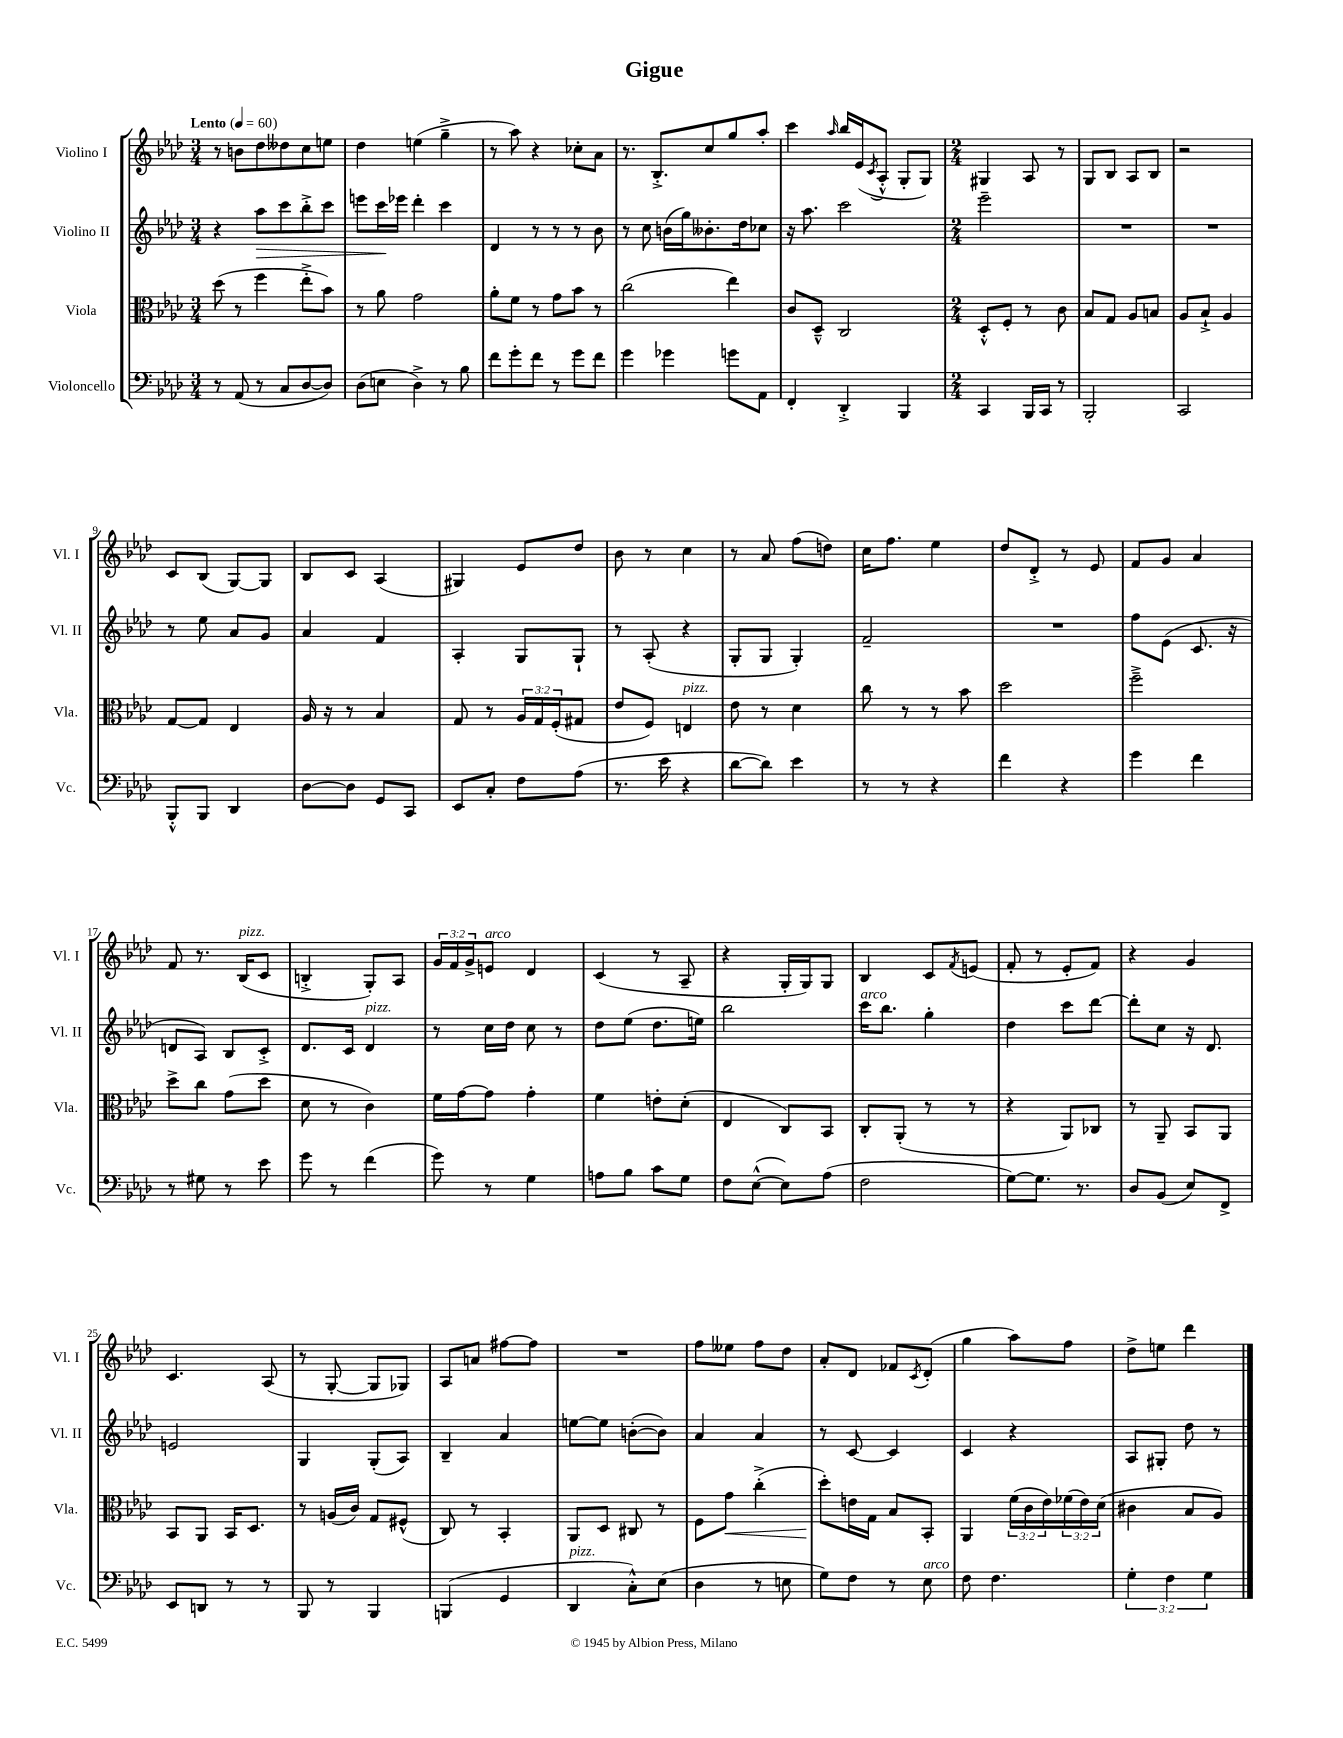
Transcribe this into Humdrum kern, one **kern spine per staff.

**kern	**kern	**dynam	**kern	**dynam	**kern
*part4	*part3	*part3	*part2	*part2	*part1
*staff4	*staff3	*staff3	*staff2	*staff2	*staff1
*I"Violoncello	*I"Viola	*	*I"Violino II	*	*I"Violino I
*I'Vc.	*I'Vla.	*	*I'Vl. II	*	*I'Vl. I
*clefF4	*clefC3	*	*clefG2	*	*clefG2
*k[b-e-a-d-]	*k[b-e-a-d-]	*	*k[b-e-a-d-]	*	*k[b-e-a-d-]
*M3/4	*M3/4	*	*M3/4	*	*M3/4
*MM60	*MM60	*	*MM60	*	*MM60
=1	=1	=1	=1	=1	=1
!	!	!	!	!	!LO:TX:a:B:t=Lento
8r	(8dd-\	.	4r	.	8r
(8AA-/	8r	.	.	.	8bn\L
!	!	!	!	!LO:HP:b	!
8r	4ff\	.	8aa-\L	>	8dd-\
8C/L	.	.	8ccc\	.	8dd--X\
[8D-/	8ee-'^\L	.	8bb-'^\	.	8cc\
8D-/J])	8b-\J)	.	8ccc\J	.	8een\J
=2	=2	=2	=2	=2	=2
(8D-\L	8r	.	8eeen\L	.	4dd-\
8En\J	8a-\	.	16ccc\L	.	.
.	.	.	16eee-X\JJ	]	.
4D-^\)	2g\	.	4ddd-'\	.	(4een\
8r	.	.	4ccc\	.	4gg~^\
8B-\	.	.	.	.	.
=3	=3	=3	=3	=3	=3
8f\L	8a-'\L	.	4d-/	.	8r
8g'\	8f\J	.	.	.	8aa-\)
8f\J	8r	.	8r	.	4r
8r	8g\L	.	8r	.	.
8g\L	8b-\J	.	8r	.	8cc-X'\L
8f\J	8r	.	8b-\	.	8a-\J
=4	=4	=4	=4	=4	=4
4g\	(2cc\	.	8r	.	8.r
.	.	.	8cc\	.	.
.	.	.	.	.	8.B-'^/L
4g-X\	.	.	(16bn\LL	.	.
.	.	.	16gg\J)	.	.
.	.	.	8.b--X'\	.	8cc/
8gn\L	4ee-\)	.	.	.	8gg/
.	.	.	16dd-\k	.	.
8AA-\J	.	.	8cc-X\J	.	8aa-'/J
=5	=5	=5	=5	=5	=5
4FF'/	8c/L	.	16r	.	4ccc\
.	.	.	8.aa-\	.	.
.	8D-~^^/J	.	.	.	.
.	.	.	.	.	16qqaa-/
4DD-'^/	2C/	.	2ccc\	.	16bb-/LL
.	.	.	.	.	(16e-/J
.	.	.	.	.	8qc/
.	.	.	.	.	8A-'^^/J
4BBB-/	.	.	.	.	8G'/L
.	.	.	.	.	8G/J)
=6	=6	=6	=6	=6	=6
*M2/4	*M2/4	*	*M2/4	*	*M2/4
4CC/	8D-'^^/L	.	2eee-~\	.	4G#X/
.	8F'/J	.	.	.	.
16BBB-/LL	8r	.	.	.	8A-/
16CC/JJ	.	.	.	.	.
8r	8c\	.	.	.	8r
=7	=7	=7	=7	=7	=7
2BBB-'/	8B-/L	.	2r	.	8G/L
.	8G/J	.	.	.	8B-/J
.	8A-/L	.	.	.	8A-/L
.	8Bn/J	.	.	.	8B-/J
=8	=8	=8	=8	=8	=8
2CC/	8A-/L	.	2r	.	2r
.	8B-`^/J	.	.	.	.
.	4A-/	.	.	.	.
!!LO:LB:g=z
=9	=9	=9	=9	=9	=9
8BBB-'^^/L	[8G/L	.	8r	.	8c/L
8BBB-/J	8G/J]	.	8ee-\	.	(8B-/J
4DD-/	4E-/	.	8a-/L	.	[8G/L)
.	.	.	8g/J	.	8G/J]
=10	=10	=10	=10	=10	=10
[8D-\L	16A-/	.	4a-/	.	8B-/L
.	16r	.	.	.	.
8D-\J]	8r	.	.	.	8c/J
8GG/L	4B-/	.	4f/	.	(4A-/
8CC/J	.	.	.	.	.
=11	=11	=11	=11	=11	=11
8EE-/L	8G/	.	4A-'/	.	4G#X/)
8C'/J	8r	.	.	.	.
8F\L	24A-/LL	.	8G/L	.	8e-/L
.	24G/	.	.	.	.
.	(24F'/J	.	.	.	.
(8A-\J	8G#X/J	.	8G`/J	.	8dd-/J
=12	=12	=12	=12	=12	=12
8.r	8e-/L	.	8r	.	8b-\
.	8F/J)	.	(8A-'/	.	8r
16e-\	.	.	.	.	.
!	!LO:TX:a:i:t=pizz.	!	!	!	!
4r	4En/	.	4r	.	4cc\
=13	=13	=13	=13	=13	=13
[8d-\L	8e-\	.	8G'/L	.	8r
8d-\J])	8r	.	8G/J	.	8a-/
4e-\	4d-\	.	4G'/)	.	(8ff\L
.	.	.	.	.	8ddn\J)
=14	=14	=14	=14	=14	=14
8r	8cc\	.	2f~/	.	16cc\KL
.	.	.	.	.	8.ff\J
8r	8r	.	.	.	.
4r	8r	.	.	.	4ee-\
.	8b-\	.	.	.	.
=15	=15	=15	=15	=15	=15
4f\	2dd-\	.	2r	.	8dd-/L
.	.	.	.	.	8d-'^/J
4r	.	.	.	.	8r
.	.	.	.	.	8e-/
=16	=16	=16	=16	=16	=16
4g\	2ff~^\	.	8ff\L	.	8f/L
.	.	.	(8e-\J	.	8g/J
4f\	.	.	8.c/	.	4a-/
.	.	.	16r	.	.
!!LO:LB:g=z
=17	=17	=17	=17	=17	=17
8r	8dd-^\L	.	8dn/L	.	8f/
8G#X\	8cc\J	.	8A-/J)	.	8.r
8r	(8g\L	.	8B-/L	.	.
!	!	!	!	!	!LO:TX:a:i:t=pizz.
.	.	.	.	.	(16B-/KL
8e-\	8dd-\J	.	8c'^/J	.	8c/J
=18	=18	=18	=18	=18	=18
8g\	8d-\	.	8.d-/L	.	4Bn'^/
8r	8r	.	.	.	.
.	.	.	16c/Jk	.	.
!	!	!	!LO:TX:a:i:t=pizz.	!	!
(4f\	4c\)	.	4d-/	.	8G'/L)
.	.	.	.	.	8A-/J
=19	=19	=19	=19	=19	=19
8g\)	16f\LL	.	8r	.	24g/LL
.	.	.	.	.	24f/
.	[16g\J	.	.	.	.
.	.	.	.	.	24g^/J
!	!	!	!	!	!LO:TX:a:i:t=arco
8r	8g\J]	.	16cc\LL	.	8en/J
.	.	.	16dd-\JJ	.	.
4G\	4g'\	.	8cc\	.	4d-/
.	.	.	8r	.	.
=20	=20	=20	=20	=20	=20
8An\L	4f\	.	8dd-\L	.	(4c/
8B-\J	.	.	(8ee-\J	.	.
8c\L	8en'\L	.	8.dd-\L	.	8r
8G\J	(8d-'\J	.	.	.	8A-~/
.	.	.	16een\Jk)	.	.
=21	=21	=21	=21	=21	=21
8F\L	4E-/	.	2bb-\	.	4r
([8E-^^\J	.	.	.	.	.
8E-\L])	8C/L)	.	.	.	16G'/LL
.	.	.	.	.	16G/J)
(8A-\J	8BB-/J	.	.	.	8G/J
=22	=22	=22	=22	=22	=22
!	!	!	!LO:TX:a:i:t=arco	!	!
2F\	8C'/L	.	16ccc\KL	.	4B-/
.	.	.	8.bb-\J	.	.
.	(8AA-'/J	.	.	.	.
.	8r	.	4gg'\	.	8c/L
.	.	.	.	.	8qf/
.	8r	.	.	.	(8en/J
=23	=23	=23	=23	=23	=23
[8G\L)	4r	.	4dd-\	.	8f'/
8.G\J]	.	.	.	.	8r
.	8AA-/L)	.	8ccc\L	.	8e-'/L
8.r	.	.	.	.	.
.	8C-X/J	.	[8ddd-\J	.	8f/J)
=24	=24	=24	=24	=24	=24
8D-/L	8r	.	8ddd-'\L]	.	4r
(8BB-/J	8AA-~/	.	8cc\J	.	.
8E-/L)	8BB-/L	.	16r	.	4g/
.	.	.	8.d-/	.	.
8FF^/J	8AA-/J	.	.	.	.
!!LO:LB:g=z
=25	=25	=25	=25	=25	=25
8EE-/L	8BB-/L	.	2en/	.	4.c/
8DDn/J	8AA-/J	.	.	.	.
8r	16BB-/KL	.	.	.	.
.	8.D-/J	.	.	.	.
8r	.	.	.	.	(8A-/
=26	=26	=26	=26	=26	=26
8BBB-/	8r	.	4G/	.	8r
8r	(16An/LL	.	.	.	[8G'/
.	16c/JJ)	.	.	.	.
4BBB-/	8G/L	.	(8G'/L	.	8G/L]
.	(8F#X^^/J	.	8A-/J)	.	8G-X/J)
=27	=27	=27	=27	=27	=27
(4BBBn/	8C/)	.	4B-~/	.	8A-/L
.	8r	.	.	.	8an/J
4GG/	4BB-'/	.	4a-/	.	[8ff#X\L
.	.	.	.	.	8ff#\J]
=28	=28	=28	=28	=28	=28
!LO:TX:a:i:t=pizz.	!	!	!	!	!
4DD-/	8AA-/L	.	[8een\L	.	2r
.	8D-/J	.	8ee\J]	.	.
8C'^^\L)	8C#X/	.	([8bn'\L	.	.
(8E-\J	8r	.	8b\J])	.	.
=29	=29	=29	=29	=29	=29
4D-\	8F\L	.	4a-/	.	8ff\L
!	!	!LO:HP:b	!	!	!
.	8g\J	<	.	.	8ee--X\J
8r	(4cc'^\	.	4a-/	.	8ff\L
8En\	.	.	.	.	8dd-\J
=30	=30	=30	=30	=30	=30
8G\L)	8dd-'\L)	.	8r	.	8a-'/L
8F\J	16en\L	[	[8c/	.	8d-/J
.	16G\JJ	.	.	.	.
8r	8B-/L	.	4c/]	.	8f-X/L
.	.	.	.	.	8qc/
!LO:TX:a:i:t=arco	!	!	!	!	!
8E-\	8BB-'/J	.	.	.	(8d-'/J
=31	=31	=31	=31	=31	=31
8F\	4AA-/	.	4c/	.	4gg\
4.F\	.	.	.	.	.
.	(24f\LL	.	4r	.	8aa-\L)
.	24c\	.	.	.	.
.	24e-\)	.	.	.	.
.	(24f-X\	.	.	.	8ff\J
.	24e-\)	.	.	.	.
.	(24d-\JJ	.	.	.	.
=32	=32	=32	=32	=32	=32
6G'\	4c#X\	.	8A-/L	.	8dd-^\L
.	.	.	8G#X'/J	.	8een\J
6F\	.	.	.	.	.
.	8B-/L	.	8dd-\	.	4ddd-\
6G\	.	.	.	.	.
.	8A-/J)	.	8r	.	.
==	==	==	==	==	==
*-	*-	*-	*-	*-	*-
